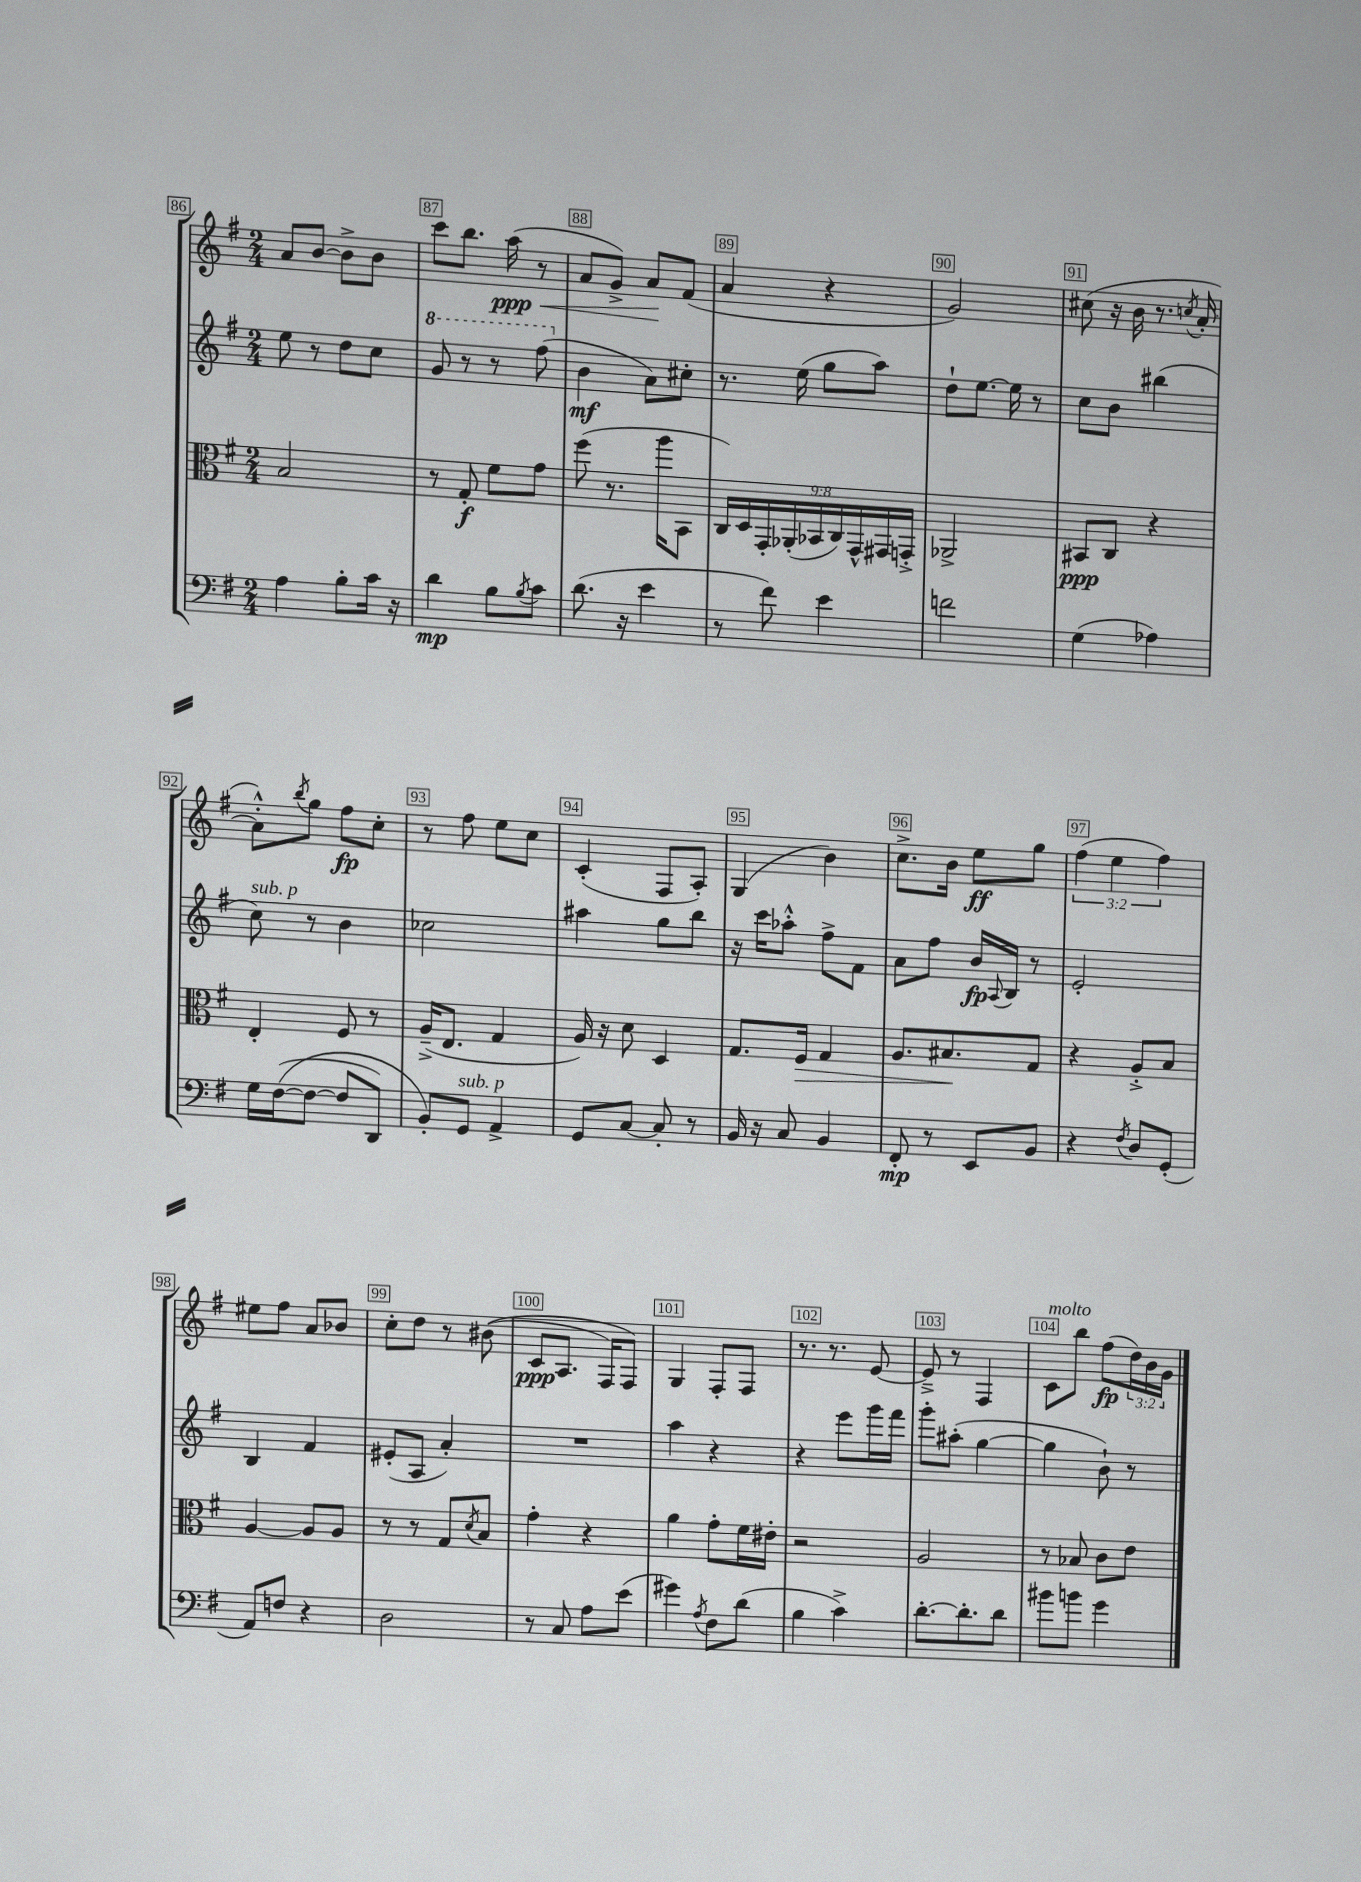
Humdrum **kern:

**kern	**kern	**kern	**kern
*staff4	*staff3	*staff2	*staff1
*clefF4	*clefC3	*clefG2	*clefG2
*k[f#]	*k[f#]	*k[f#]	*k[f#]
*M2/4	*M2/4	*M2/4	*M2/4
4A\	2B/	8ee\	8a/L
.	.	8r	[8b/J
8B'\L	.	8dd\L	8b^\]L
16c\Jk	.	8cc\J	8b\J
16r	.	.	.
=	=	=	=
4d\	8r	8gg/	8ccc\L
.	8G'/	8r	8.bb\J
8B\L	8f#\L	8r	.
.	.	.	(16aa\
8qB/	.	.	.
8c\J	8g\J	(8fff#\	8r
=	=	=	=
(8.d\	(8ff#\	4b\	8a/L
.	8.r	.	8g^/J)
16r	.	.	.
4e\	.	8a\L)	8a/L
.	16aa\LK	.	.
.	8BB\J	8cc#'\J	(8f#/J
=	=	=	=
8r	18C/LL)	8.r	4a/
.	18D/	.	.
.	18GG'/	.	.
8f#\)	.	.	.
.	(18AA-'/	.	.
.	.	(16ee\	.
.	18BB-/	.	.
4e\	.	8gg\L	4r
.	18C/)	.	.
.	18GG^^/	.	.
.	.	8aa\J)	.
.	18GG#/	.	.
.	18GG'^/JJ	.	.
=	=	=	=
2f\	2AA-^/	8dd`\L	2g/)
.	.	[8.ee\J	.
.	.	16ee\]	.
.	.	8r	.
=	=	=	=
(4G\	8BB#/L	8cc\L	(8cc#\
.	8C/J	8b\J	16r
.	.	.	16b\
4A-\)	4r	(4bb#\	8.r
.	.	.	8qcc/
.	.	.	[16a'/
=	=	=	=
16G\LL	4E'/	8cc\)	8a'^^\]L)
&(([16F#\J	.	.	.
.	.	.	8qbb/
8F#\_J	.	8r	8gg\J
8F#/]L	8F#/	4b\	8ff#\L
8DD/J)	8r	.	8cc'\J
=	=	=	=
8BB'/L&)	(16A~^/LK	2cc-\	8r
.	8.E/J	.	.
8GG/J	.	.	8ff#\
4AA^/	4G/	.	8ee\L
.	.	.	8cc\J
=	=	=	=
8GG/L	16A/)	4aa#\	(4c'/
.	16r	.	.
[8C/J	8d\	.	.
8C'/]	4D/	8gg\L	8F#/L
8r	.	8bb\J	8A'/J)
=	=	=	=
16BB/	8.G/L	16r	(4G/
16r	.	16ccc\LK	.
8C/	.	8aa-'^^\J	.
.	16F#/Jk	.	.
4BB/	4G/	8ff#^\L	4b\)
.	.	8f#\J	.
=	=	=	=
8FF#'/	8.A/L	8a\L	8.cc^\L
8r	.	8ff#\J	.
.	8.B#/	.	16b\Jk
8EE/L	.	16b/LL	8ee\L
.	.	8qqA/	.
.	.	16B/JJ	.
8BB/J	8G/J	8r	8gg\J
=	=	=	=
4r	4r	2e'/	(6ff#\
.	.	.	6ee\
8qF#/	.	.	.
8D/L	8A'^/L	.	.
.	.	.	6ff#\)
(8GG'/J	8B/J	.	.
=	=	=	=
8AA/L)	[4A/	4B/	8ee#\L
8F/J	.	.	8ff#\J
4r	8A/]L	4f#/	8a/L
.	8A/J	.	8b-/J
=	=	=	=
2D\	8r	(8e#'/L	8cc'\L
.	8r	8A/J	8dd\J
.	8G/L	4a'/)	8r
.	8qd/	.	.
.	8B/J	.	&((8b#\
=	=	=	=
8r	4g'\	2r	8c/L
8C/	.	.	8.A/J
8A\L	4r	.	.
.	.	.	16F#/LK)
(8e\J	.	.	8F#/J&)
=	=	=	=
4g#\)	4a\	4aa\	4G/
8qA/	.	.	.
8F#\L	8g'\L	4r	8F#'/L
(8d\J	16f#\L	.	8F#/J
.	16e#'\JJ	.	.
=	=	=	=
4B\	2r	4r	8.r
.	.	.	8.r
4c^\)	.	8eee\L	.
.	.	16ggg\L	[8e/
.	.	16fff#\JJ	.
=	=	=	=
[8.d'\L	2A/	8ggg'\L	8e~^/]
.	.	(8aa#'\J	8r
8.d'\]	.	.	.
.	.	[4gg\	4F#/
8d\J	.	.	.
=	=	=	=
8b#\L	8r	4gg\]	8c\L
8b\J	8B-/	.	8bb\J
4g\	8c\L	8b`\)	(8ff#\L
.	8e\J	8r	24dd\L)
.	.	.	24b\
.	.	.	24g\JJ
==	==	==	==
*-	*-	*-	*-
